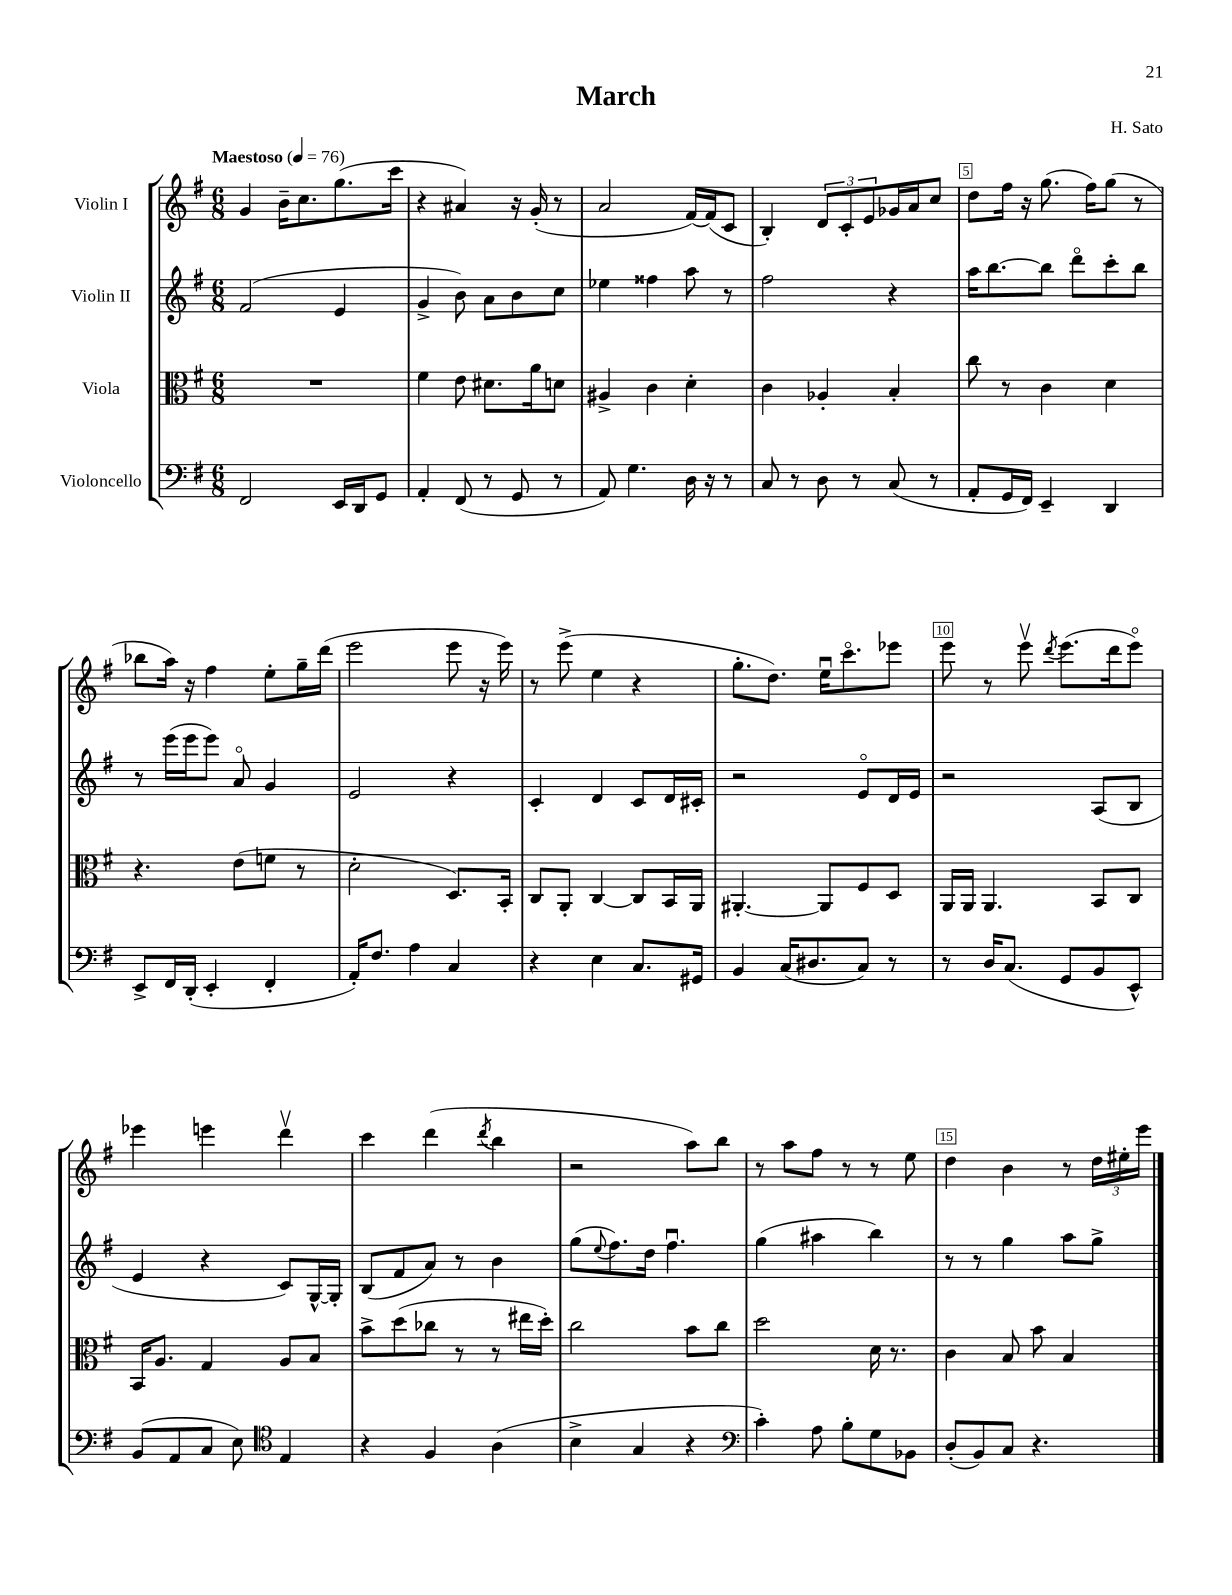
\header { title = "March" composer = "H. Sato" }
<<
\new StaffGroup <<
\new Staff = "s0" \with { instrumentName = "Violin I" } {
    \clef treble \key g \major \numericTimeSignature \time 6/8 \tempo "Maestoso" 4 = 76
    g'4 b'16-- c''8. g''8.( c'''16 |
    r4 ais'4) r16 g'16-.( r8 |
    a'2 fis'16~) fis'16( c'8 |
    b4-.) \tuplet 3/2 { d'8 c'8-. e'8 } ges'16 a'16 c''8 |
    d''8 fis''16 r16 g''8.( fis''16) g''8( r8 |
    bes''8 a''16) r16 fis''4 e''8-. g''16-- d'''16( |
    e'''2 e'''8 r16 e'''16) |
    r8 e'''8->( e''4 r4 |
    g''8.-. d''8.) e''16\downbow c'''8.\flageolet ees'''8 |
    e'''8 r8 e'''8\upbow \acciaccatura { d'''8 } e'''8.( d'''16 e'''8\flageolet) |
    ees'''4 e'''4 d'''4\upbow |
    c'''4 d'''4( \acciaccatura { d'''8 } b''4 |
    r2 a''8) b''8 |
    r8 a''8 fis''8 r8 r8 e''8 |
    d''4 b'4 r8 \tuplet 3/2 { d''16 eis''16-. e'''16 } \bar "|." |
}
\new Staff = "s1" \with { instrumentName = "Violin II" } {
    \clef treble \key g \major \numericTimeSignature \time 6/8
    fis'2( e'4 |
    g'4-> b'8) a'8 b'8 c''8 |
    ees''4 fisis''4 a''8 r8 |
    fis''2 r4 |
    a''16 b''8.~ b''8 d'''8\flageolet c'''8-. b''8 |
    r8 e'''16( e'''16 e'''8) a'8\flageolet g'4 |
    e'2 r4 |
    c'4-. d'4 c'8 d'16 cis'16-. |
    r2 e'8\flageolet d'16 e'16 |
    r2 a8( b8 |
    e'4 r4 c'8) g16~-^ g16-. |
    b8( fis'8 a'8) r8 b'4 |
    g''8( \appoggiatura { e''8 } fis''8.) d''16 fis''4.\downbow |
    g''4( ais''4 b''4) |
    r8 r8 g''4 a''8 g''8-> \bar "|." |
}
\new Staff = "s2" \with { instrumentName = "Viola" } {
    \clef alto \key g \major \numericTimeSignature \time 6/8
    R2. |
    fis'4 e'8 dis'8. a'16 d'8 |
    ais4-> c'4 d'4-. |
    c'4 aes4-. b4-. |
    c''8 r8 c'4 d'4 |
    r4. e'8( f'8 r8 |
    d'2-. d8.) b,16-. |
    c8 a,8-. c4~ c8 b,16 a,16 |
    ais,4.~-. ais,8 fis8 d8 |
    a,16 a,16 a,4. b,8 c8 |
    b,16 a8. g4 a8 b8 |
    b'8-> d''8( ces''8 r8 r8 eis''16 d''16-.) |
    c''2 b'8 c''8 |
    d''2 d'16 r8. |
    c'4 b8 b'8 b4 \bar "|." |
}
\new Staff = "s3" \with { instrumentName = "Violoncello" } {
    \clef bass \key g \major \numericTimeSignature \time 6/8
    fis,2 e,16 d,16 g,8 |
    a,4-. fis,8( r8 g,8 r8 |
    a,8) g4. d16 r16 r8 |
    c8 r8 d8 r8 c8( r8 |
    a,8-. g,16 fis,16) e,4-- d,4 |
    e,8-> fis,16 d,16-.( e,4-. fis,4-. |
    a,16-.) fis8. a4 c4 |
    r4 e4 c8. gis,16 |
    b,4 c16( dis8. c8) r8 |
    r8 d16 c8.( g,8 b,8 e,8-^) |
    b,8( a,8 c8 e8) \clef tenor e4 |
    r4 fis4 a4( |
    b4-> g4 r4 |
    \clef bass c'4-.) a8 b8-. g8 bes,8 |
    d8-.( b,8) c8 r4. \bar "|." |
}
>>
>>
\layout { \context { \Score \override BarNumber.break-visibility = ##(#f #t #t) barNumberVisibility = #(every-nth-bar-number-visible 5) \override BarNumber.stencil = #(make-stencil-boxer 0.1 0.3 ly:text-interface::print) } }
